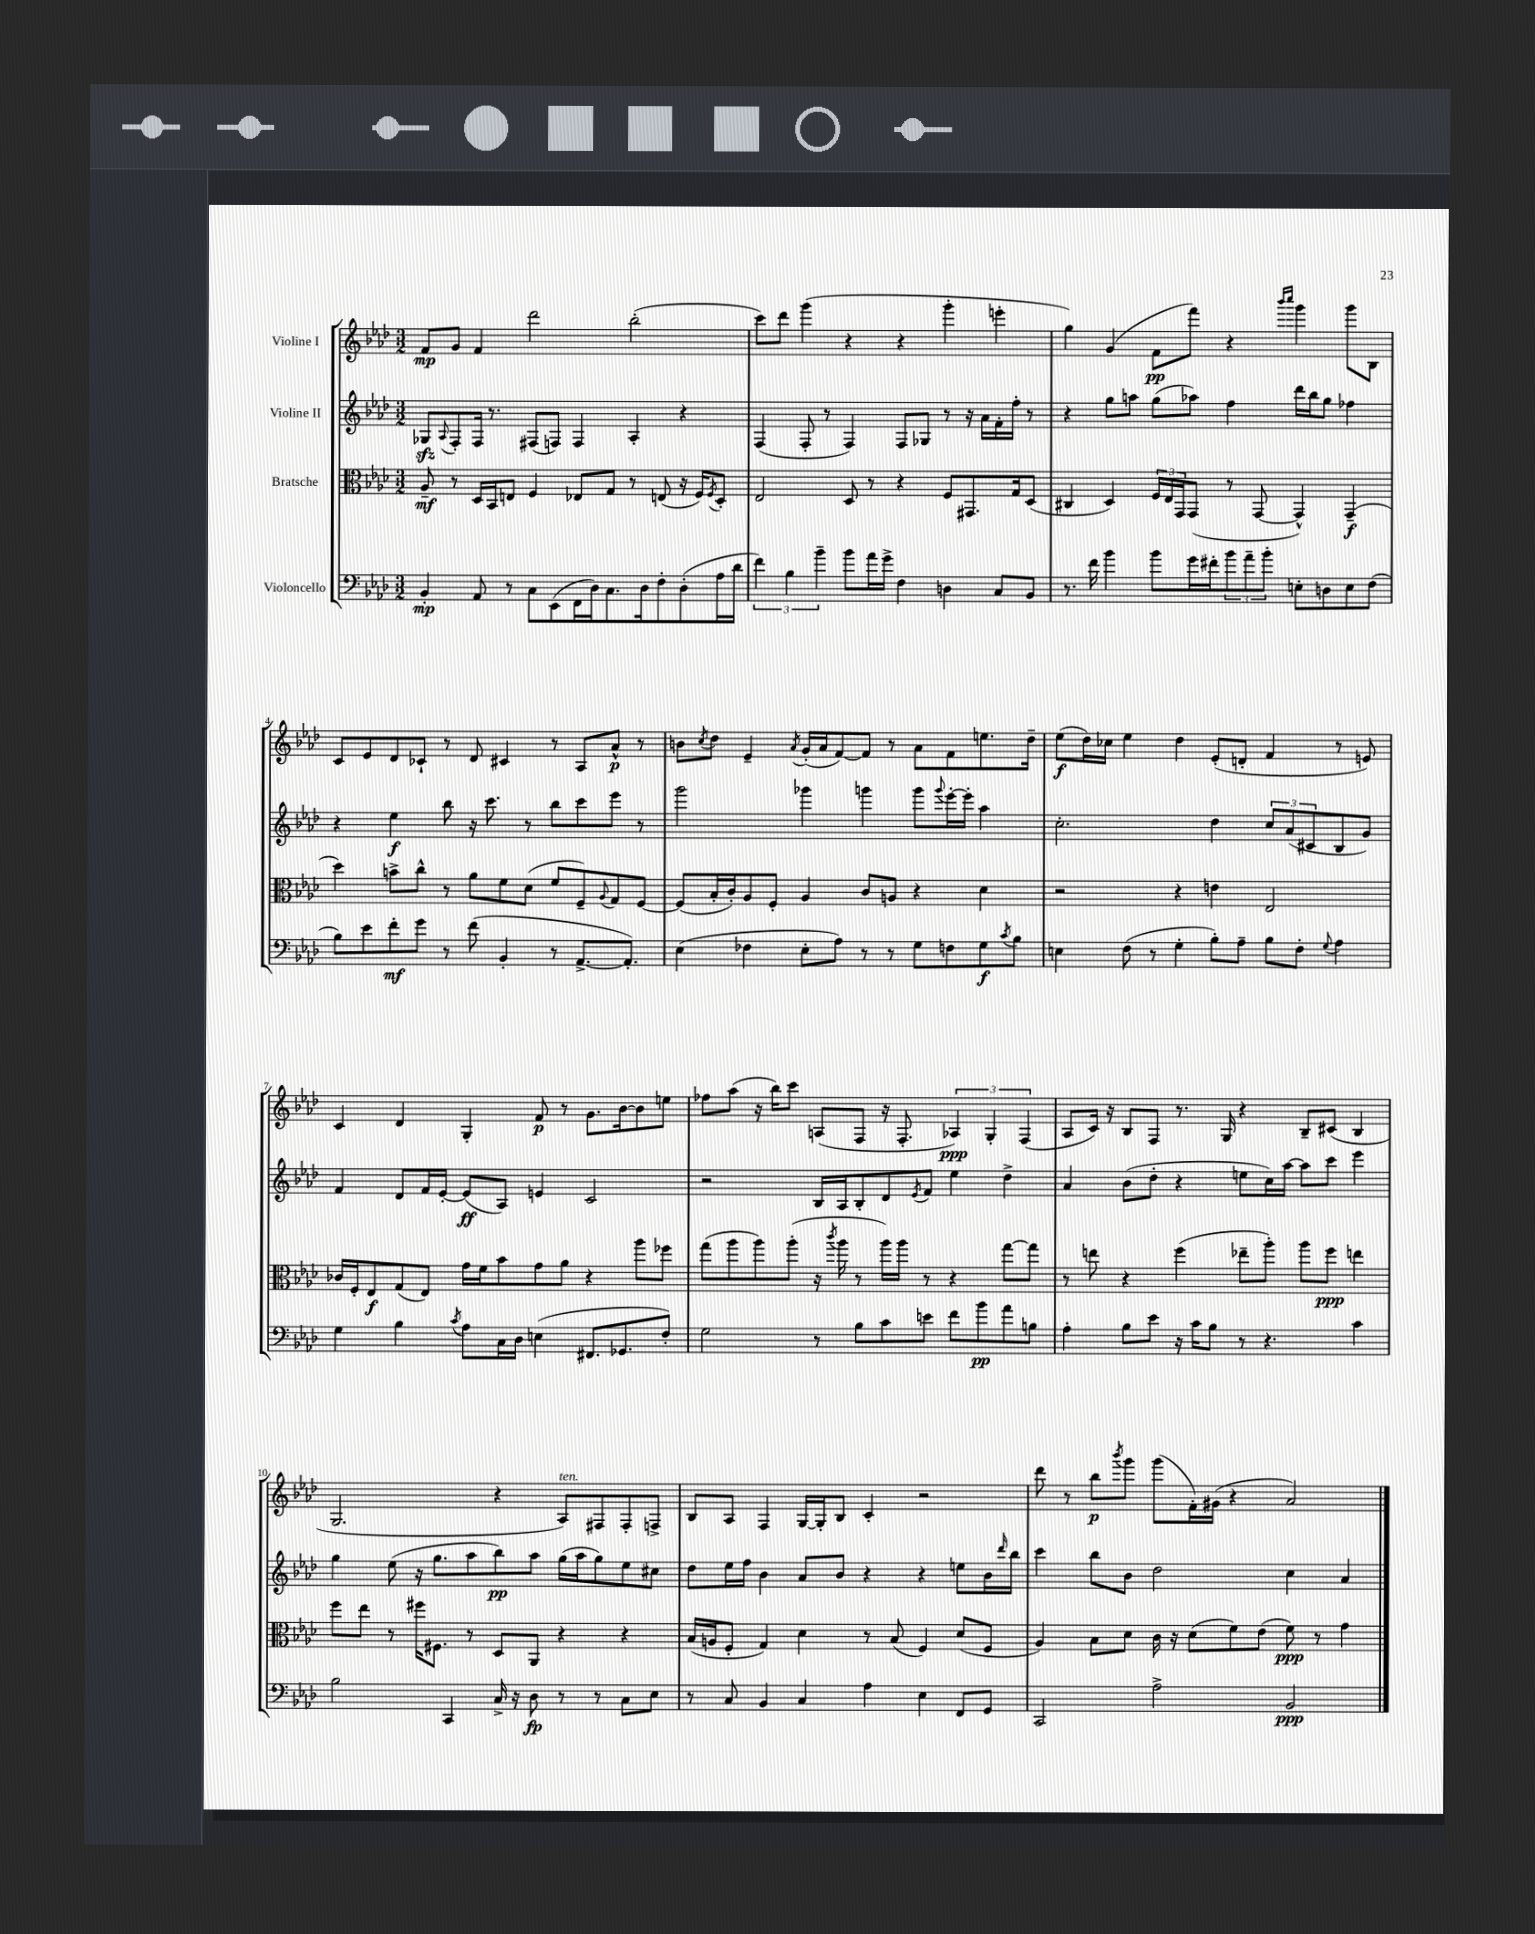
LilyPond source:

<<
\new StaffGroup <<
\new Staff = "s0" \with { instrumentName = "Violine I" } {
    \clef treble \key aes \major \numericTimeSignature \time 3/2
    f'8\mp g'8 f'4 des'''2 bes''2-.( |
    c'''8) des'''8 g'''4( r4 r4 g'''4-. e'''4-. |
    g''4) g'4( f'8\pp f'''8) r4 \grace { bes'''16 c''''16 } g'''4 g'''8 bes8 |
    c'8 ees'8 des'8 ces'8-! r8 des'8 cis'4 r8 aes8 aes'8-^\p r8 |
    b'8 \acciaccatura { c''8 } des''8 ees'4-- \acciaccatura { aes'8 } g'16-.( aes'16 f'8~) f'8 r8 aes'8 f'8 e''8. des''16-- |
    ees''8\f( des''16) ces''16 ees''4 des''4 ees'8-.( d'8-. f'4 r8 e'8) |
    c'4 des'4 g4-. f'8\p r8 g'8. bes'16~ bes'8 e''8 |
    fes''8 aes''8( r16 bes''16) c'''8 a8( f8 r16 f8.-. \tuplet 3/2 { aes4\ppp) g4-. f4( } |
    aes8 c'16) r16 bes8 f8 r8. g16 r4 bes8-- cis'8( bes4 |
    g2. r4 aes8^\markup { \italic "ten." }) fis8 fis8-. f8-> |
    bes8 aes8 f4 g16~ g16-. bes8 c'4-. r2 |
    des'''8 r8 bes''8\p \acciaccatura { bes'''8 } g'''8 g'''8( f'16-.) gis'16( r4 aes'2) \bar "|." |
}
\new Staff = "s1" \with { instrumentName = "Violine II" } {
    \clef treble \key aes \major \numericTimeSignature \time 3/2
    ges8\sfz \appoggiatura { aes8 } f8-. f16 r8. fis8( f8) f4 aes4-. r4 |
    f4( f8-. r8 f4) f8 ges8 r8 r16 aes'16 f'16-. f''16-. r8 |
    r4 g''8 a''8 g''8( aes''8) f''4 des'''16 bes''16 g''8 fes''4 |
    r4 ees''4\f bes''8 r16 c'''8. r8 bes''8 c'''8 ees'''8 r8 |
    g'''2 ges'''4 g'''4 g'''8 \appoggiatura { g'''8 } ees'''16~-. ees'''16-. aes''4 |
    c''2.-. des''4 \tuplet 3/2 { c''8 aes'8( cis'8 } bes8 g'8) |
    f'4 des'8 f'16 ees'16~-. ees'8\ff( aes8) e'4 c'2 |
    r2 bes16 aes16 bes8-. des'8 \acciaccatura { ees'8 } f'8 ees''4 des''4-> |
    aes'4 bes'8( des''8-. r4 e''8 c''16) aes''16~ aes''8 c'''8 ees'''4 |
    g''4 ees''8( r16 g''8. aes''8 bes''8\pp) aes''8 g''16( aes''16 g''8) ees''8 cis''8 |
    des''8 ees''16 f''16 bes'4 aes'8 bes'8 r4 r4 e''8 bes'16 \grace { des'''16 } bes''16 |
    c'''4 bes''8 bes'8 des''2 c''4 aes'4 \bar "|." |
}
\new Staff = "s2" \with { instrumentName = "Bratsche" } {
    \clef alto \key aes \major \numericTimeSignature \time 3/2
    aes8--\mf r8 des16 bes,16 e8 f4 ees8 g8 r8 e8( r16 f16) \acciaccatura { f8 } des8-. |
    ees2 des8 r8 r4 f8 gis,8. g16 des8( |
    cis4 des4) \tuplet 3/2 { f16 ees16 g,16 } g,8( r8 g,8~ g,4-^) g,4--\f( |
    des''4) b'8-> c''8-^ r8 aes'8 f'8 des'8( f'8 f8--) \appoggiatura { aes8 } g8 f8~ |
    f8( bes16-. c'16-.) aes8 f8-. aes4 c'8 a8 r4 des'4 |
    r2 r4 e'4 ees2 |
    ces'16 f16-. ees8\f g8( ees8) g'16 f'16 bes'8 g'8 aes'8 r4 aes''8 fes''8 |
    g''8( aes''8 aes''8) aes''8-.( r16 \acciaccatura { c'''8 } aes''16 r8 aes''16) aes''16 r8 r4 g''8~ g''8 |
    r8 e''8 r4 f''4( ees''8-- aes''8-.) aes''8 f''8\ppp e''4 |
    f''8 ees''8 r8 fis''16 fis8. r8 des8 aes,8 r4 r4 |
    bes16( a16 f8-. g4) des'4 r8 bes8( f4) des'8( f8 |
    aes4) bes8 des'8 c'16 r16 des'8( f'8) ees'8( f'8\ppp) r8 g'4 \bar "|." |
}
\new Staff = "s3" \with { instrumentName = "Violoncello" } {
    \clef bass \key aes \major \numericTimeSignature \time 3/2
    bes,4-.\mp aes,8 r8 c8 ees,8( f,16 des16) c8. des16 f8-. des8-.( aes16 des'16 |
    \tuplet 3/2 { f'4) bes4 bes'4-- } bes'8 aes'16 g'16-> f4 d4 c8 bes,8 |
    r8. f'16 bes'4 bes'8 g'16 fis'16-. \tuplet 3/2 { bes'8 aes'8-- bes'8-. } e8-. d8 e8 f8( |
    bes8) ees'8 f'8-.\mf g'8 r8 f'8( bes,4-. r8 aes,8.~-> aes,8.-.) |
    ees4( fes4 ees8-. aes8) r8 r8 g8 f8 g8\f \acciaccatura { c'8 } bes8 |
    e4 f8( r8 g4-. bes8-.) aes8-- bes8 f8-. \appoggiatura { g8 } aes4 |
    g4 bes4 \acciaccatura { c'8 } aes8 c16 des16 e4( fis,8. ges,8. f8-.) |
    g2 r8 bes8 c'8 e'8 f'8 bes'8\pp aes'8 b8 |
    aes4-. bes8 ees'8 r16 c'16 bes8 r8 r4. c'4 |
    bes2 c,4 c16-> r16 des8\fp r8 r8 c8 ees8 |
    r8 c8 bes,4 c4 aes4 ees4 f,8 g,8 |
    c,2 aes2-> bes,2\ppp \bar "|." |
}
>>
>>
